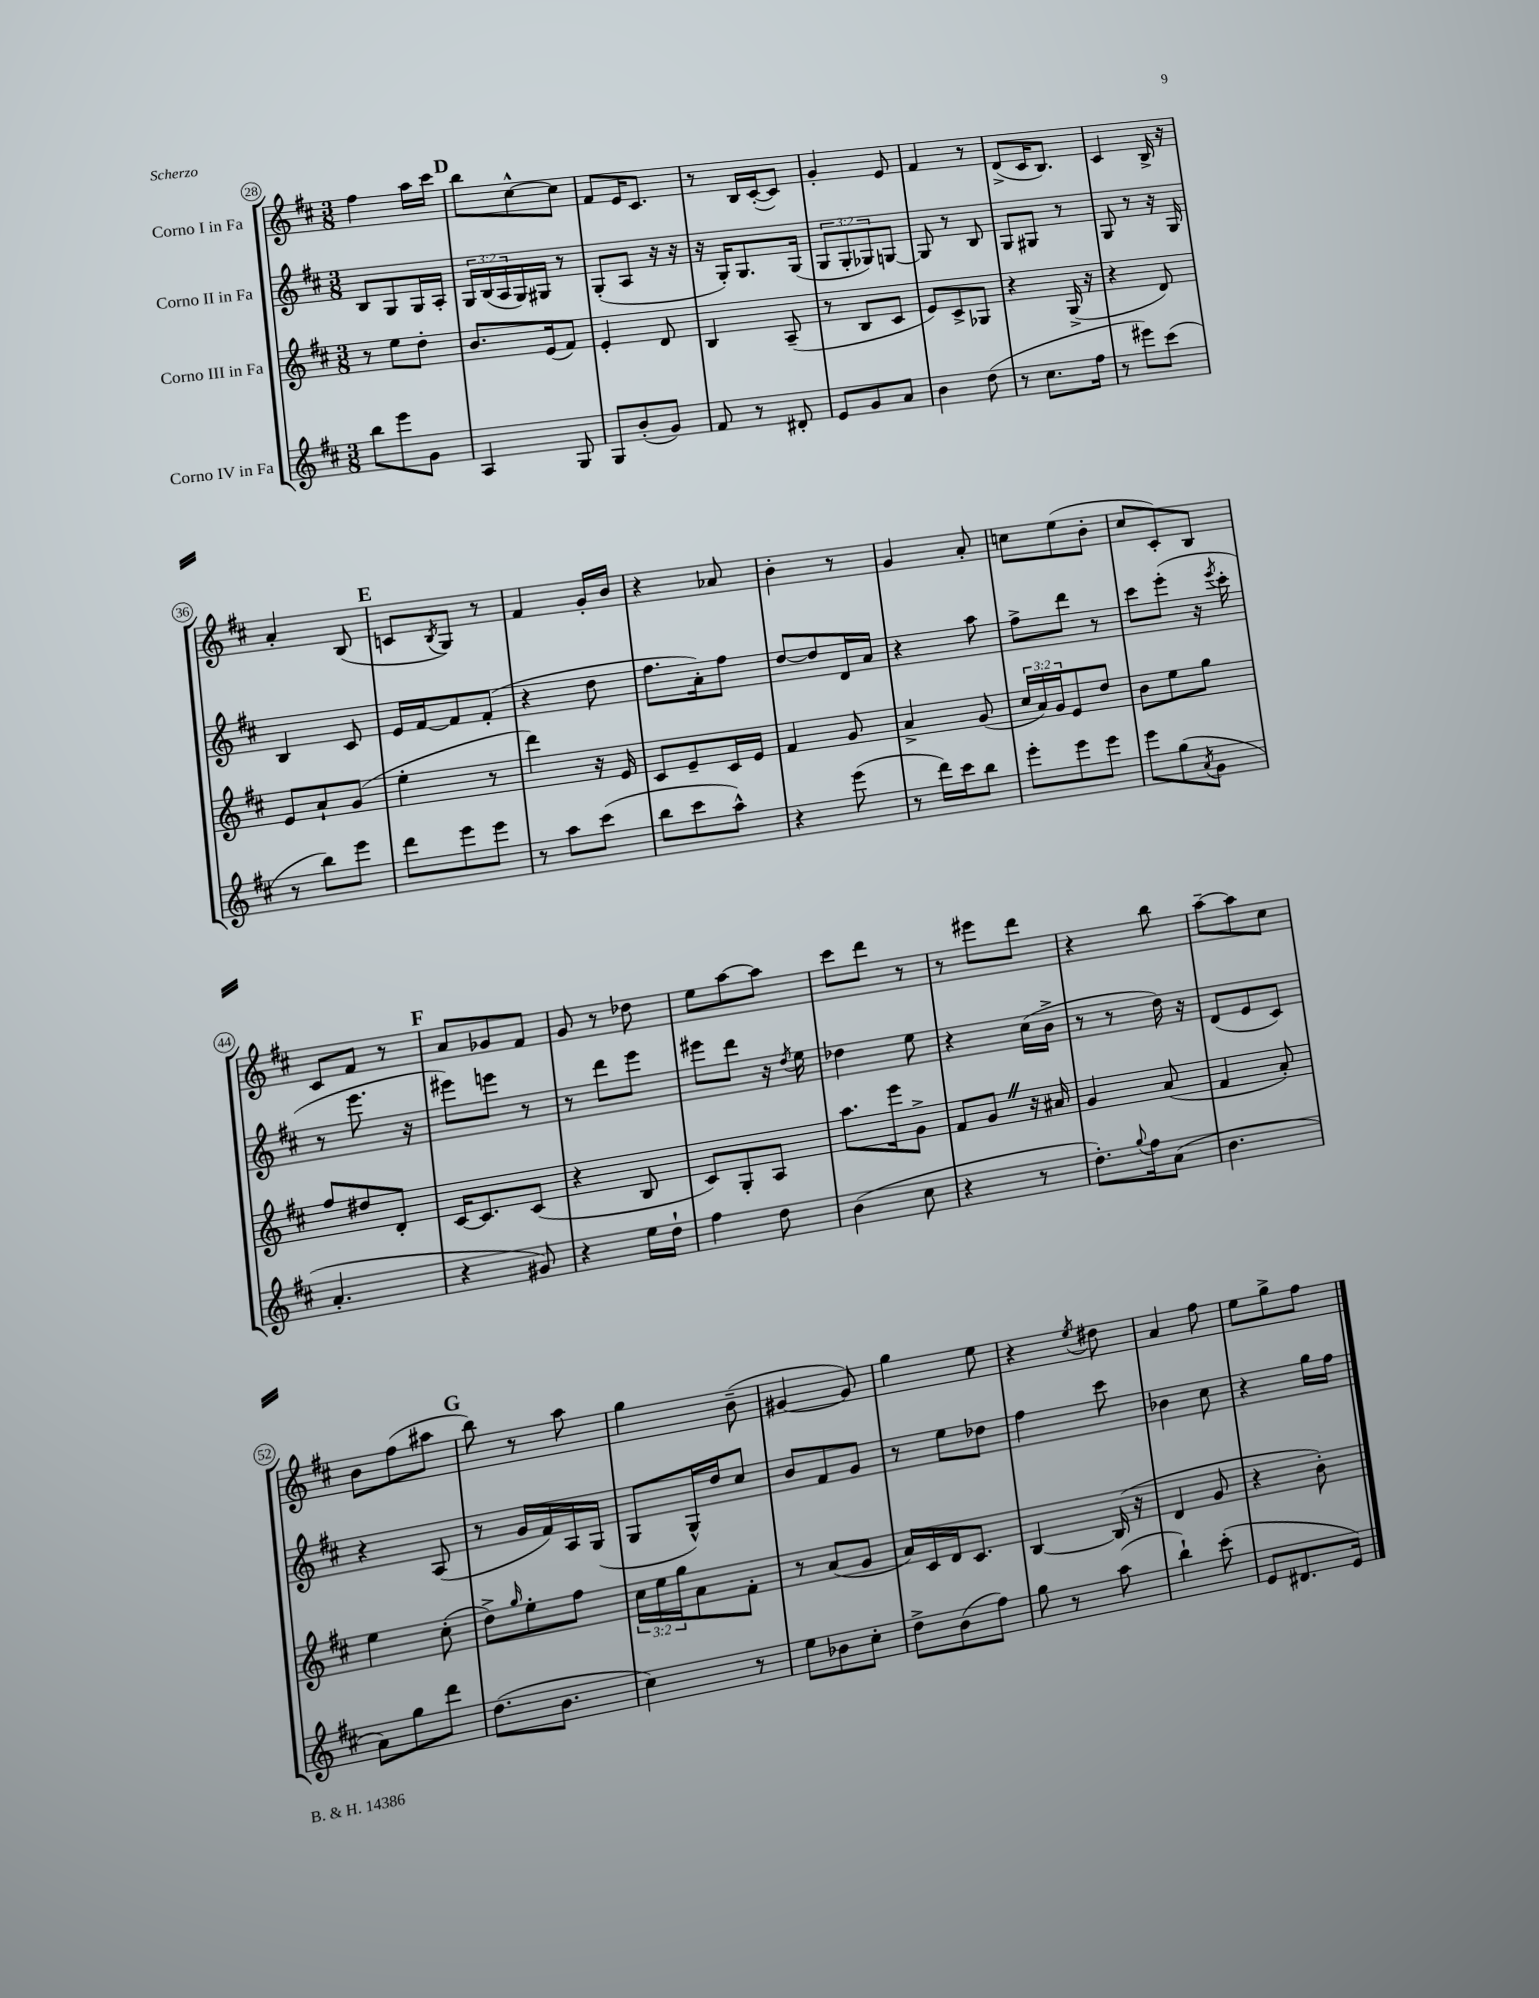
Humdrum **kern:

**kern	**kern	**kern	**kern
*staff4	*staff3	*staff2	*staff1
*clefG2	*clefG2	*clefG2	*clefG2
*k[f#c#]	*k[f#c#]	*k[f#c#]	*k[f#c#]
*M3/8	*M3/8	*M3/8	*M3/8
8bb	8r	8B	4ff#
8eee	8ee	8G	.
8g	8dd'	16G	16aa
.	.	16A'	16ccc#
=	=	=	=
4A	8.b	24G	8bb
.	.	(24B	.
.	.	24A	.
.	.	16G)	[8cc#^^
.	(16e	16G#	.
8G	8f#)	8r	8cc#]
=	=	=	=
8G	4e'	(8G'	8f#
(8b'	.	8A	16e
.	.	.	8.c#
8g)	8d	16r	.
.	.	16r	.
=	=	=	=
8f#	4B	16r	8r
.	.	16G')	.
8r	.	8.G	16B
.	.	.	([16c#'
8d#'	(8A~	.	8c#])
.	.	(16G	.
=	=	=	=
8e	8r	12G	4g'
.	.	12G'	.
8g	8B	.	.
.	.	12G-)	.
8a	8c#	[8G	8e
=	=	=	=
4b	8e)	8G]	4f#
.	8c#^	8r	.
(8dd	8G-	8B	8r
=	=	=	=
8r	4r	8G	(8d^
8.cc#	.	8G#	16c#
.	.	.	8.B)
.	(16G^	8r	.
16ff#	16r	.	.
=	=	=	=
8r	4r	8G	4c#
8eee#)	.	8r	.
(8ccc#	8d)	16r	16B^
.	.	16G	16r
=	=	=	=
8r	8e	4B	4a'
8bb)	8a`	.	.
8eee	(8g	8c#	(8B
=	=	=	=
8ddd	4ee'	16e	8c
.	.	[16f#	.
.	.	.	8qB
8eee	.	8f#]	8G)
8eee	8r	(8f#'	8r
=	=	=	=
8r	4ddd)	4r	4f#
8aa	.	.	.
(8ccc#	16r	8dd	16g'
.	16e	.	16b
=	=	=	=
8bb	8c#	8.ff#	4r
8ccc#	8e~	.	.
.	.	16a')	.
8aa^^)	16c#	8ff#	8a-
.	16e	.	.
=	=	=	=
4r	4f#	[8dd	4b'
.	.	8dd]	.
(8eee	8g	16d	8r
.	.	16a	.
=	=	=	=
8r	4a^	4r	4g
16ddd)	.	.	.
16ccc#	.	.	.
8bb	(8g	8aa	8a'
=	=	=	=
8eee'	24cc#	8ff#^	8cc
.	24a)	.	.
.	24g	.	.
8eee	8e	8ddd	(8ee
8eee	8dd	8r	8b'
=	=	=	=
8eee	8b	8ccc#	8cc#
(8gg	8ee	(8eee'	8c#')
8qa	.	.	.
8g	8gg	16r	8B
.	.	8qeee	.
.	.	16ccc#'	.
=	=	=	=
4.a'	8ff#	8r	8c#
.	8dd#	8.eee	8f#
.	8d'	.	8r
.	.	16r	.
=	=	=	=
4r	[16c#	8eee#)	8a
.	8.c#]	.	.
.	.	8eee	8g-
8g#)	(8c#	8r	8f#
=	=	=	=
4r	4r	8r	8g
.	.	8ddd	8r
16ee	8B	8eee	8dd-
16dd`	.	.	.
=	=	=	=
4ff#	8c#)	8eee#	8ee
.	8G'	8ddd	[8aa
8dd	8A	16r	8aa]
.	.	8qdd	.
.	.	16ee	.
=	=	=	=
(4b	8.aa	4dd-	8ccc#
.	.	.	8ddd
.	16eee	.	.
8cc#	8g^	8ee	8r
=	=	=	=
4r	8f#	4r	8r
.	8g	.	8eee#
8r	16r	(16cc#	8ddd
.	16a#	16b^	.
=	=	=	=
8.dd')	4g	8r	4r
.	.	8r	.
8qqgg	.	.	.
16ff#	.	.	.
(8a	(8a	16dd)	8bb
.	.	16r	.
=	=	=	=
4.b	4f#	(8d	[8aa~
.	.	8e	8aa]
.	8a')	8c#)	8cc#
=	=	=	=
8a)	4ee	4r	8b
8gg	.	.	(8ff#
8ddd	(8cc#'	(8A	8aa#
=	=	=	=
(8.dd	8dd^)	8r	8bb)
.	16qqgg	.	.
.	8ee'	16g	8r
8.b	.	16f#)	.
.	8ff#	16A	8aa
.	.	(16G	.
=	=	=	=
4cc#)	24cc#	8G	4gg
.	24ee	.	.
.	24gg	.	.
.	8a	16G^^)	.
.	.	16dd	.
8r	8f#'	8cc#	(8b~
=	=	=	=
8ee	8r	8b	[4g#
8b-	(8a	8f#	.
8cc#'	8g	8g	8g#])
=	=	=	=
8dd^	16a)	8r	4gg
.	16c#	.	.
(8b	16d	8ee	.
.	8.c#	.	.
8ff#)	.	8dd-	8ee
=	=	=	=
8gg	[4B	4ff#	4r
8r	.	.	.
.	.	.	8qee
(8aa	(16B]	8ccc#	8dd#
.	16r	.	.
=	=	=	=
4bb`)	4d	4b-	4a
(8ccc#'	8g	8cc#	8ff#
=	=	=	=
8e	4r	4r	8ee
8.d#	.	.	8gg^
.	8b')	16gg	8ff#
16e)	.	16ff#	.
==	==	==	==
*-	*-	*-	*-
